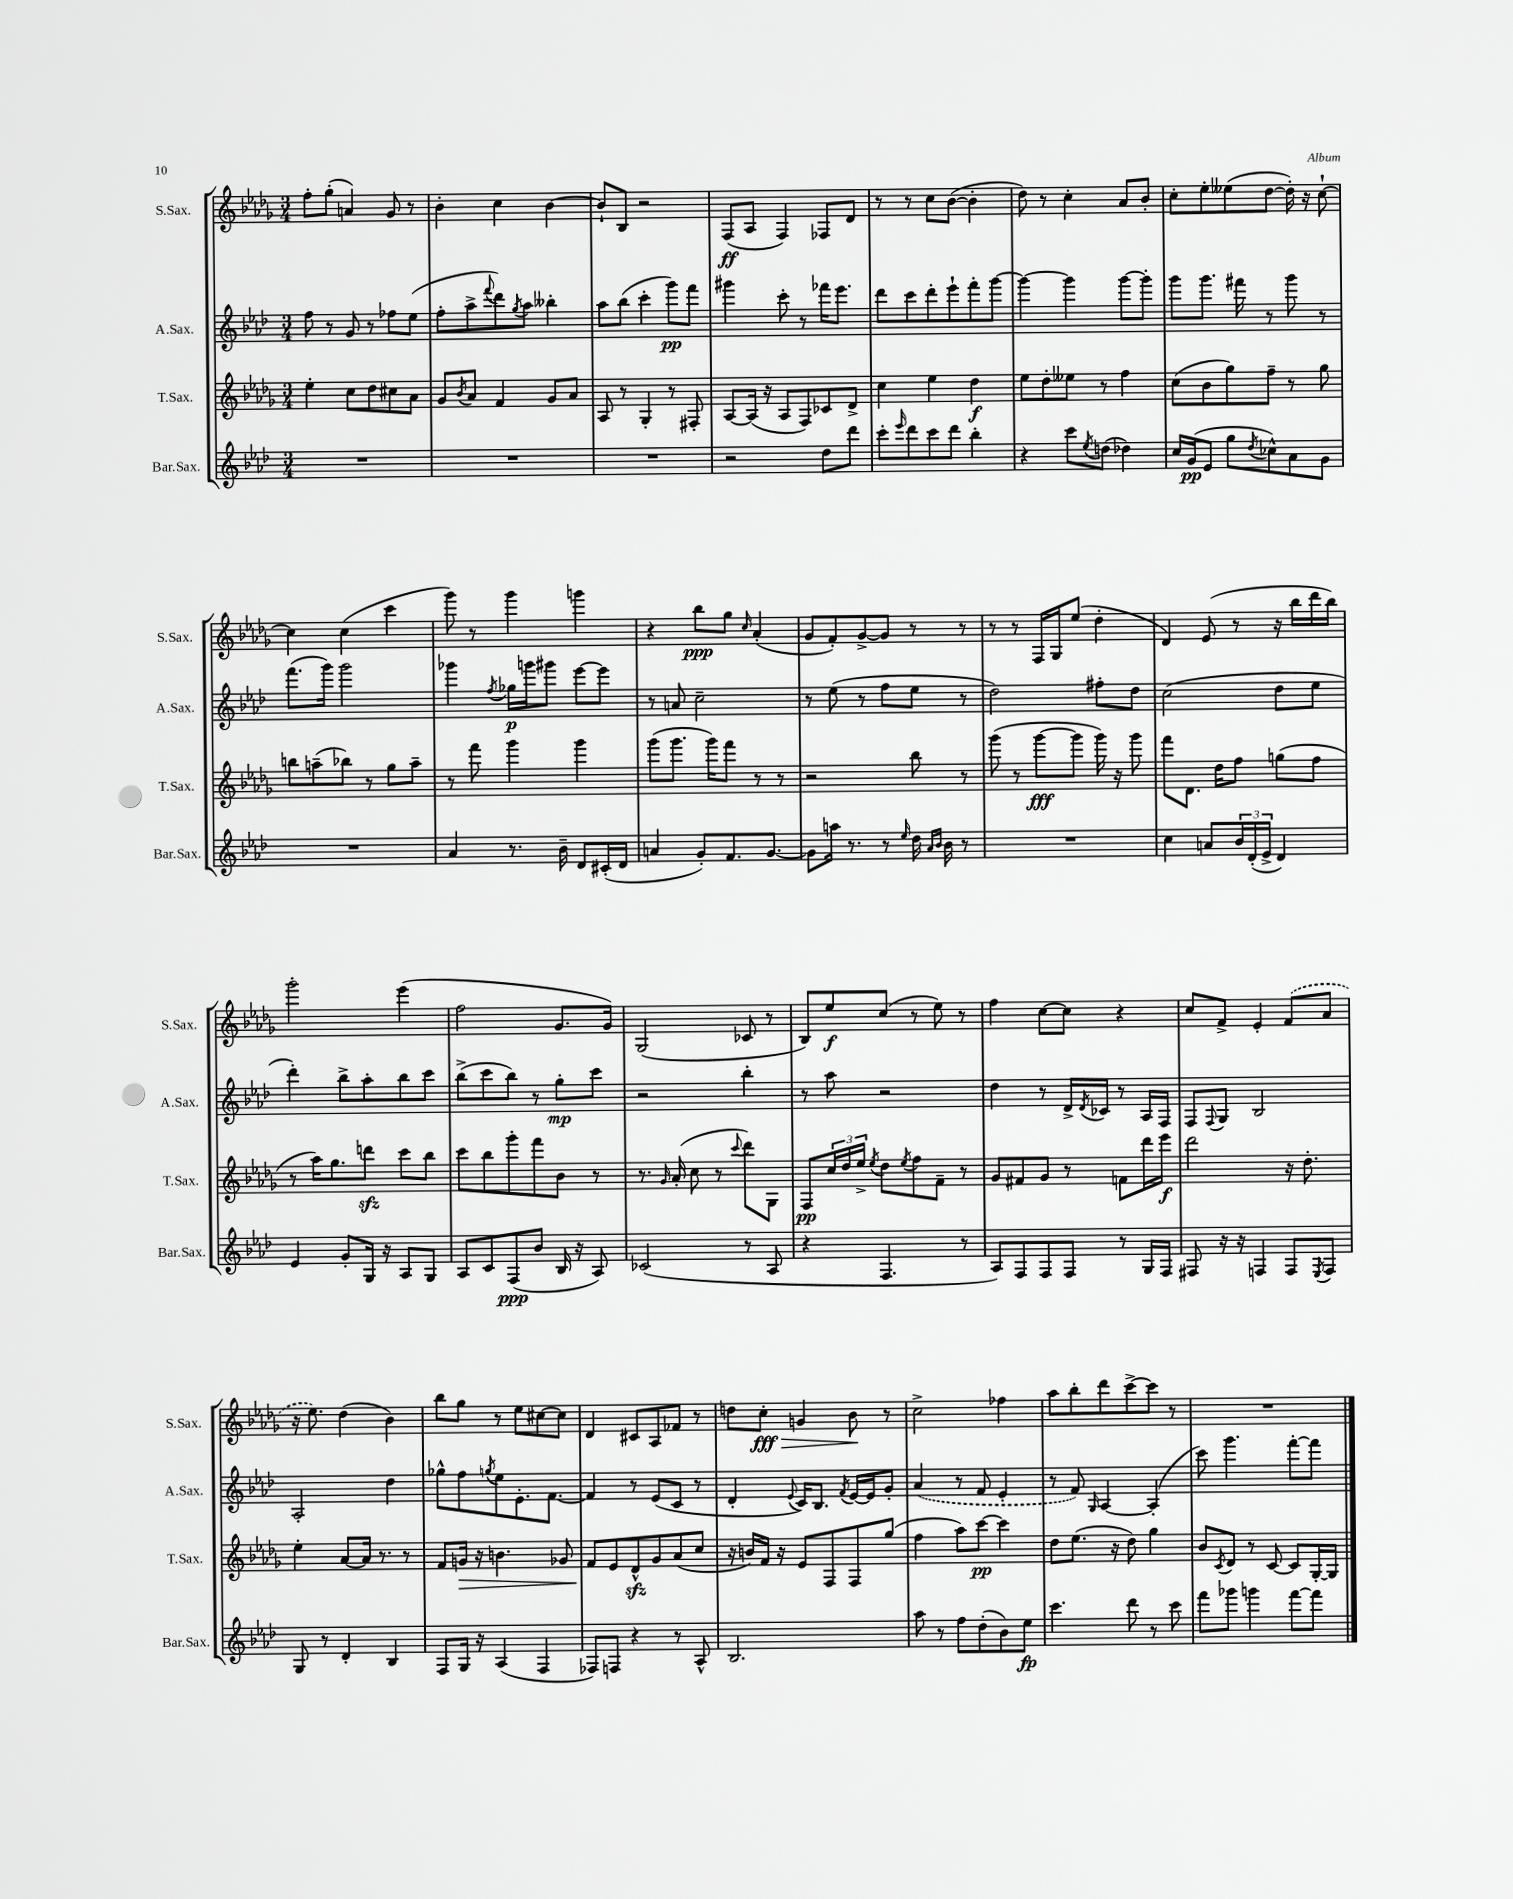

**kern	**dynam	**kern	**dynam	**kern	**dynam	**kern	**dynam
*part4	*part4	*part3	*part3	*part2	*part2	*part1	*part1
*staff4	*staff4	*staff3	*staff3	*staff2	*staff2	*staff1	*staff1
*I"Bar.Sax.	*	*I"T.Sax.	*	*I"A.Sax.	*	*I"S.Sax.	*
*I'Bar.Sax.	*	*I'T.Sax.	*	*I'A.Sax.	*	*I'S.Sax.	*
*clefG2	*	*clefG2	*	*clefG2	*	*clefG2	*
*k[b-e-a-d-]	*	*k[b-e-a-d-g-]	*	*k[b-e-a-d-]	*	*k[b-e-a-d-g-]	*
*M3/4	*	*M3/4	*	*M3/4	*	*M3/4	*
=20	=20	=20	=20	=20	=20	=20	=20
2.r	.	4ee-'\	.	8ff\	.	8ff'\L	.
.	.	.	.	8r	.	(8gg-'\J	.
.	.	8cc\L	.	8g/	.	4an/)	.
.	.	8dd-\	.	8r	.	.	.
.	.	8cc#X\	.	8ff-X\L	.	8g-/	.
.	.	8a-\J	.	(8ee-\J	.	8r	.
=21	=21	=21	=21	=21	=21	=21	=21
2.r	.	8g-/L	.	8ff'\L	.	4b-'\	.
.	.	8qb-/	.	.	.	.	.
.	.	8a-/J	.	8aa-^\	.	.	.
.	.	.	.	8qqfff/	.	.	.
.	.	4f/	.	8ddd-\)	.	4cc\	.
.	.	.	.	8qgg/	.	.	.
.	.	.	.	8aa-\J	.	.	.
.	.	8g-/L	.	4bb--X'\	.	[4b-\	.
.	.	8a-/J	.	.	.	.	.
=22	=22	=22	=22	=22	=22	=22	=22
2.r	.	8A-/	.	8aa-\L	.	8b-`/L]	.
.	.	8r	.	(8bb-\J	.	8B-/J	.
.	.	4G-'/	.	4ccc'\	.	2r	.
.	.	8r	.	8ggg\L)	pp	.	.
.	.	8F#X'/	.	8fff\J	.	.	.
=23	=23	=23	=23	=23	=23	=23	=23
2r	.	[8A-/L	.	4ggg#X\	.	(8F/L	ff
.	.	(16A-/Jk]	.	.	.	8A-/J	.
.	.	16r	.	.	.	.	.
.	.	8A-/L	.	8ccc'\	.	4F/)	.
.	.	8F/)	.	8r	.	.	.
8dd-\L	.	8c-X/	.	16fff-X\KL	.	8F-X/L	.
.	.	.	.	8.eee-\J	.	.	.
8ddd-\J	.	8d-^/J	.	.	.	8d-/J	.
=24	=24	=24	=24	=24	=24	=24	=24
8ccc'\L	.	4cc\	.	8ddd-\L	.	8r	.
16qqeee-/	.	.	.	.	.	.	.
8ddd-\	.	.	.	8ccc\	.	8r	.
8ccc\	.	4ee-\	.	8ddd-'\	.	8cc\L	.
8ddd-\J	.	.	.	8eee-`\	.	([8b-\J	.
4bb-'\	.	4dd-\	f	8fff'\	.	4b-'\]	.
.	.	.	.	[8ggg\J	.	.	.
=25	=25	=25	=25	=25	=25	=25	=25
4r	.	8ee-\L	.	4ggg\_	.	8dd-\)	.
.	.	8dd-'\	.	.	.	8r	.
8ccc\L	.	8ee--X\J	.	4ggg\]	.	4cc'\	.
8qee-/	.	.	.	.	.	.	.
(8ddn\J	.	8r	.	.	.	.	.
4dd-X\)	.	4ff\	.	[8ggg\L	.	8a-/L	.
.	.	.	.	8ggg'\J]	.	8b-'/J	.
=26	=26	=26	=26	=26	=26	=26	=26
16cc/LL	.	(8cc\L	.	8ggg\L	.	8cc'\L	.
(16g/J	pp	.	.	.	.	.	.
8e-/J	.	8b-\	.	8.ggg\J	.	8ee-'\	.
8gg\L	.	8gg-\)	.	.	.	(8ee--X\	.
.	.	.	.	16fff#X\	.	.	.
8qdd-/	.	.	.	.	.	.	.
8cc-X^^\)	.	8ff~\J	.	8r	.	[8dd-\J	.
8a-\	.	8r	.	8ggg\	.	16dd-'\])	.
.	.	.	.	.	.	16r	.
8g\J	.	8gg-\	.	8r	.	[8cc`\	.
!!LO:LB:g=z
=27	=27	=27	=27	=27	=27	=27	=27
2.r	.	8bbn\L	.	(8.fff\L	.	4cc\]	.
.	.	(8aan~\	.	.	.	.	.
.	.	.	.	16ggg\Jk)	.	.	.
.	.	8bb-X\J)	.	2ggg\	.	(4cc\	.
.	.	8r	.	.	.	.	.
.	.	8gg-\L	.	.	.	4ccc\	.
.	.	8aa~\J	.	.	.	.	.
=28	=28	=28	=28	=28	=28	=28	=28
4a-/	.	8r	.	4ggg-X\	.	8ggg-\)	.
.	.	8fff\	.	.	.	8r	.
.	.	.	.	8qff/	.	.	.
8.r	.	4ggg-\	.	16gg-X\LL	p	4ggg-\	.
.	.	.	.	16gggn\J	.	.	.
.	.	.	.	8ggg#X\J	.	.	.
16b-~\	.	.	.	.	.	.	.
8d-/L	.	4ggg-\	.	[8eee-\L	.	4gggn\	.
(16c#X'/L	.	.	.	8eee-\J]	.	.	.
16d-/JJ	.	.	.	.	.	.	.
=29	=29	=29	=29	=29	=29	=29	=29
4an/	.	(8ggg-\L	.	8r	.	4r	.
.	.	8.ggg-\J	.	8an/	.	.	.
8g'/L)	.	.	.	2cc~\	.	8bb-\L	ppp
.	.	16ggg-\KL)	.	.	.	.	.
8.f/	.	8fff\J	.	.	.	8gg-\J	.
.	.	.	.	.	.	16qqcc/	.
.	.	8r	.	.	.	(4a-'/	.
[8.g/J	.	.	.	.	.	.	.
.	.	8r	.	.	.	.	.
=30	=30	=30	=30	=30	=30	=30	=30
8g\L]	.	2r	.	8r	.	8g-/L	.
16aan\Jk	.	.	.	(8ee-\	.	8f'/)	.
8.r	.	.	.	.	.	.	.
.	.	.	.	8r	.	[8g-^/	.
8r	.	.	.	8ff\L	.	8g-/J]	.
16qqee-/	.	.	.	.	.	.	.
16dd-\	.	8bb-\	.	8ee-\J	.	8r	.
16qqa-/LL	.	.	.	.	.	.	.
16qqb-/JJ	.	.	.	.	.	.	.
16b-\	.	.	.	.	.	.	.
8r	.	8r	.	8r	.	8r	.
=31	=31	=31	=31	=31	=31	=31	=31
2.r	.	(8ggg-\	.	2dd-\)	.	8r	.
.	.	8r	.	.	.	8r	.
.	.	[8ggg-\L	fff	.	.	16F/LL	.
.	.	.	.	.	.	16G-/J	.
.	.	8ggg-\J]	.	.	.	(8ee-/J	.
.	.	16ggg-\)	.	8ff#X'\L	.	4dd-'\	.
.	.	16r	.	.	.	.	.
.	.	8ggg-\	.	8dd-\J	.	.	.
=32	=32	=32	=32	=32	=32	=32	=32
4cc\	.	8fff\L	.	(2cc\	.	4d-/)	.
.	.	8.d-\J	.	.	.	.	.
8an/L	.	.	.	.	.	(8e-/	.
.	.	16dd-\KL	.	.	.	.	.
24b-/L	.	8ff\J	.	.	.	8r	.
(24d-'/	.	.	.	.	.	.	.
24e-^/JJ	.	.	.	.	.	.	.
4d-/)	.	(8ggn\L	.	8dd-\L	.	16r	.
.	.	.	.	.	.	16bb-\LL	.
.	.	8ff\J	.	8ee-\J	.	16ddd-\	.
.	.	.	.	.	.	16bb-\JJ)	.
!!LO:LB:g=z
=33	=33	=33	=33	=33	=33	=33	=33
4e-/	.	8r	.	4ddd-'\)	.	2ggg-'\	.
.	.	16aa-\KL)	.	.	.	.	.
.	.	8.gg-\	.	.	.	.	.
8g'/L	.	.	.	8bb-^\L	.	.	.
16G/Jk	.	8dddnzz\J	.	8aa-'\	.	.	.
16r	.	.	.	.	.	.	.
8A-/L	.	8ccc\L	.	8bb-\	.	(4eee-\	.
8G/J	.	8bb-\J	.	8ccc\J	.	.	.
=34	=34	=34	=34	=34	=34	=34	=34
8A-/L	.	8ccc\L	.	(8bb-^\L	.	2ff\	.
8c/	.	8bb-\	.	8ccc\	.	.	.
(8F/	ppp	8ggg-'\	.	8bb-\J)	.	.	.
8b-/J	.	8fff\	.	8r	.	.	.
16B-/	.	8b-\J	.	8gg'\L	mp	8.g-/L	.
16r	.	.	.	.	.	.	.
8A-/)	.	8r	.	8ccc\J	.	.	.
.	.	.	.	.	.	16g-/Jk)	.
=35	=35	=35	=35	=35	=35	=35	=35
(2c-X/	.	8.r	.	2r	.	(2G-/	.
.	.	16qqg-/	.	.	.	.	.
.	.	(16a-'/	.	.	.	.	.
.	.	8cc\	.	.	.	.	.
.	.	8r	.	.	.	.	.
.	.	8qqccc/	.	.	.	.	.
8r	.	8ddd-\L)	.	4bb-'\	.	8c-X/	.
8A-/	.	8G-\J	.	.	.	8r	.
=36	=36	=36	=36	=36	=36	=36	=36
4r	.	8F/L	pp	8r	.	8B-/L)	.
.	.	24cc/L	.	8aa-\	.	8ee-/	f
.	.	24dd-/	.	.	.	.	.
.	.	24ee-^/JJ	.	.	.	.	.
.	.	8qee-/	.	.	.	.	.
4.F/	.	8dd-\L	.	2r	.	(8cc/J	.
.	.	8qee-/	.	.	.	.	.
.	.	8ff\	.	.	.	8r	.
.	.	8f~\J	.	.	.	8ee-\)	.
8r	.	8r	.	.	.	8r	.
=37	=37	=37	=37	=37	=37	=37	=37
8A-/L)	.	8g-/L	.	4dd-\	.	4ff\	.
8F/	.	8f#X/	.	.	.	.	.
8F/	.	8g-/J	.	8r	.	[8cc\L	.
8F/J	.	8r	.	16d-^/LL	.	8cc\J]	.
.	.	.	.	8qd-/	.	.	.
.	.	.	.	16c-X/JJ	.	.	.
8r	.	8fn\L	.	8r	.	4r	.
16G/LL	.	16ddd-\L	.	16A-/LL	.	.	.
16F/JJ	.	16eee-\JJ	f	16F/JJ	.	.	.
=38	=38	=38	=38	=38	=38	=38	=38
8F#X/	.	2ddd-\	.	8F/L	.	8cc/L	.
.	.	.	.	8qqF/	.	.	.
16r	.	.	.	8G/J	.	8f^/J	.
16r	.	.	.	.	.	.	.
4Fn/	.	.	.	2B-/	.	4e-'/	.
8F/L	.	16r	.	.	.	(8f/L	.
.	.	8.dd-'\	.	.	.	.	.
8qE-/	.	.	.	.	.	.	.
8F/J	.	.	.	.	.	8a-/J	.
!!LO:LB:g=z
=39	=39	=39	=39	=39	=39	=39	=39
8G/	.	4ee-'\	.	2A-'/	.	16r	.
.	.	.	.	.	.	8.ee-\)	.
8r	.	.	.	.	.	.	.
4d-'/	.	[8a-/L	.	.	.	(4dd-\	.
.	.	16a-/Jk]	.	.	.	.	.
.	.	8.r	.	.	.	.	.
4B-/	.	.	.	4dd-\	.	4b-\)	.
.	.	8r	.	.	.	.	.
=40	=40	=40	=40	=40	=40	=40	=40
8F/L	.	8f/L	.	8gg-X^^\L	.	8bb-\L	.
!	!	!	!LO:HP:b	!	!	!	!
16G/Jk	.	16gn/Jk	>	8ff\	.	8gg-\J	.
16r	.	16r	.	.	.	.	.
.	.	.	.	8qggn/	.	.	.
(4A-/	.	4.bn\	.	8ee-\	.	8r	.
.	.	.	.	8.e-'\	.	8ee-\L	.
4F/	.	.	.	.	.	[8cc#X\	.
.	.	.	.	[8.f\J	.	.	.
.	.	8g-X/	.	.	.	8cc#\J]	.
=41	=41	=41	=41	=41	=41	=41	=41
8F-X/L)	.	8f/L	.	4f/]	.	4d-/	.
8Fn/J	.	8e-/	]	.	.	.	.
4r	.	8d-zz^^/	.	8r	.	8c#X/L	.
.	.	8g-/	.	(8e-/L	.	8A-/	.
8r	.	(8a-/	.	8c/J	.	8f-X/J	.
8A-^^/	.	8cc/J	.	8r	.	8r	.
=42	=42	=42	=42	=42	=42	=42	=42
2.B-/	.	16r	.	4d-'/	.	8ddn\L	.
.	.	16bn/LL)	.	.	.	.	.
!	!	!	!	!	!	!	!LO:HP:b
.	.	16f/JJ	.	.	.	8cc'\J	> fff
.	.	16r	.	.	.	.	.
.	.	.	.	8qqe-/	.	.	.
.	.	8e-/L	.	16c/KL)	.	4gn/	.
.	.	.	.	8.B-/J	.	.	.
.	.	8F/	.	.	.	.	.
.	.	.	.	8qf/	.	.	.
.	.	8F/	.	[16e-/LL	.	8b-\	.
.	.	.	.	16e-/J]	.	.	.
.	.	(8gg-/J	.	8g'/J	.	8r	]
=43	=43	=43	=43	=43	=43	=43	=43
8aa-\	.	4ff\	.	(4a-/	.	2cc^\	.
8r	.	.	.	.	.	.	.
8ff\L	.	8aa-\L)	.	8r	.	.	.
(8dd-'\	.	[8ccc\J	pp	8f/	.	.	.
8b-\)	.	4ccc\]	.	4e-'/	.	4ff-X\	.
8ee-\J	fp	.	.	.	.	.	.
=44	=44	=44	=44	=44	=44	=44	=44
4.ccc\	.	8dd-\L	.	8r	.	8aa-\L	.
.	.	(8.ee-\J	.	8f/)	.	8bb-'\	.
.	.	.	.	16qqG/	.	.	.
.	.	.	.	[4A-/	.	8ddd-\	.
.	.	16r	.	.	.	.	.
8ddd-\	.	8dd-\)	.	.	.	[8ccc^\	.
8r	.	4gg-\	.	(4A-'/]	.	8ccc\J]	.
8ccc\	.	.	.	.	.	8r	.
=45	=45	=45	=45	=45	=45	=45	=45
8fff\L	.	8b-/L	.	8ccc\)	.	2.r	.
.	.	8qc/	.	.	.	.	.
8ggg-X\J	.	8d-/J	.	4.ggg\	.	.	.
4gggn\	.	8r	.	.	.	.	.
.	.	[8c/	.	.	.	.	.
[8fff\L	.	8c/L]	.	[8fff'\L	.	.	.
8fff\J]	.	[16G-'/L	.	8fff\J]	.	.	.
.	.	16G-/JJ]	.	.	.	.	.
==	==	==	==	==	==	==	==
*-	*-	*-	*-	*-	*-	*-	*-
